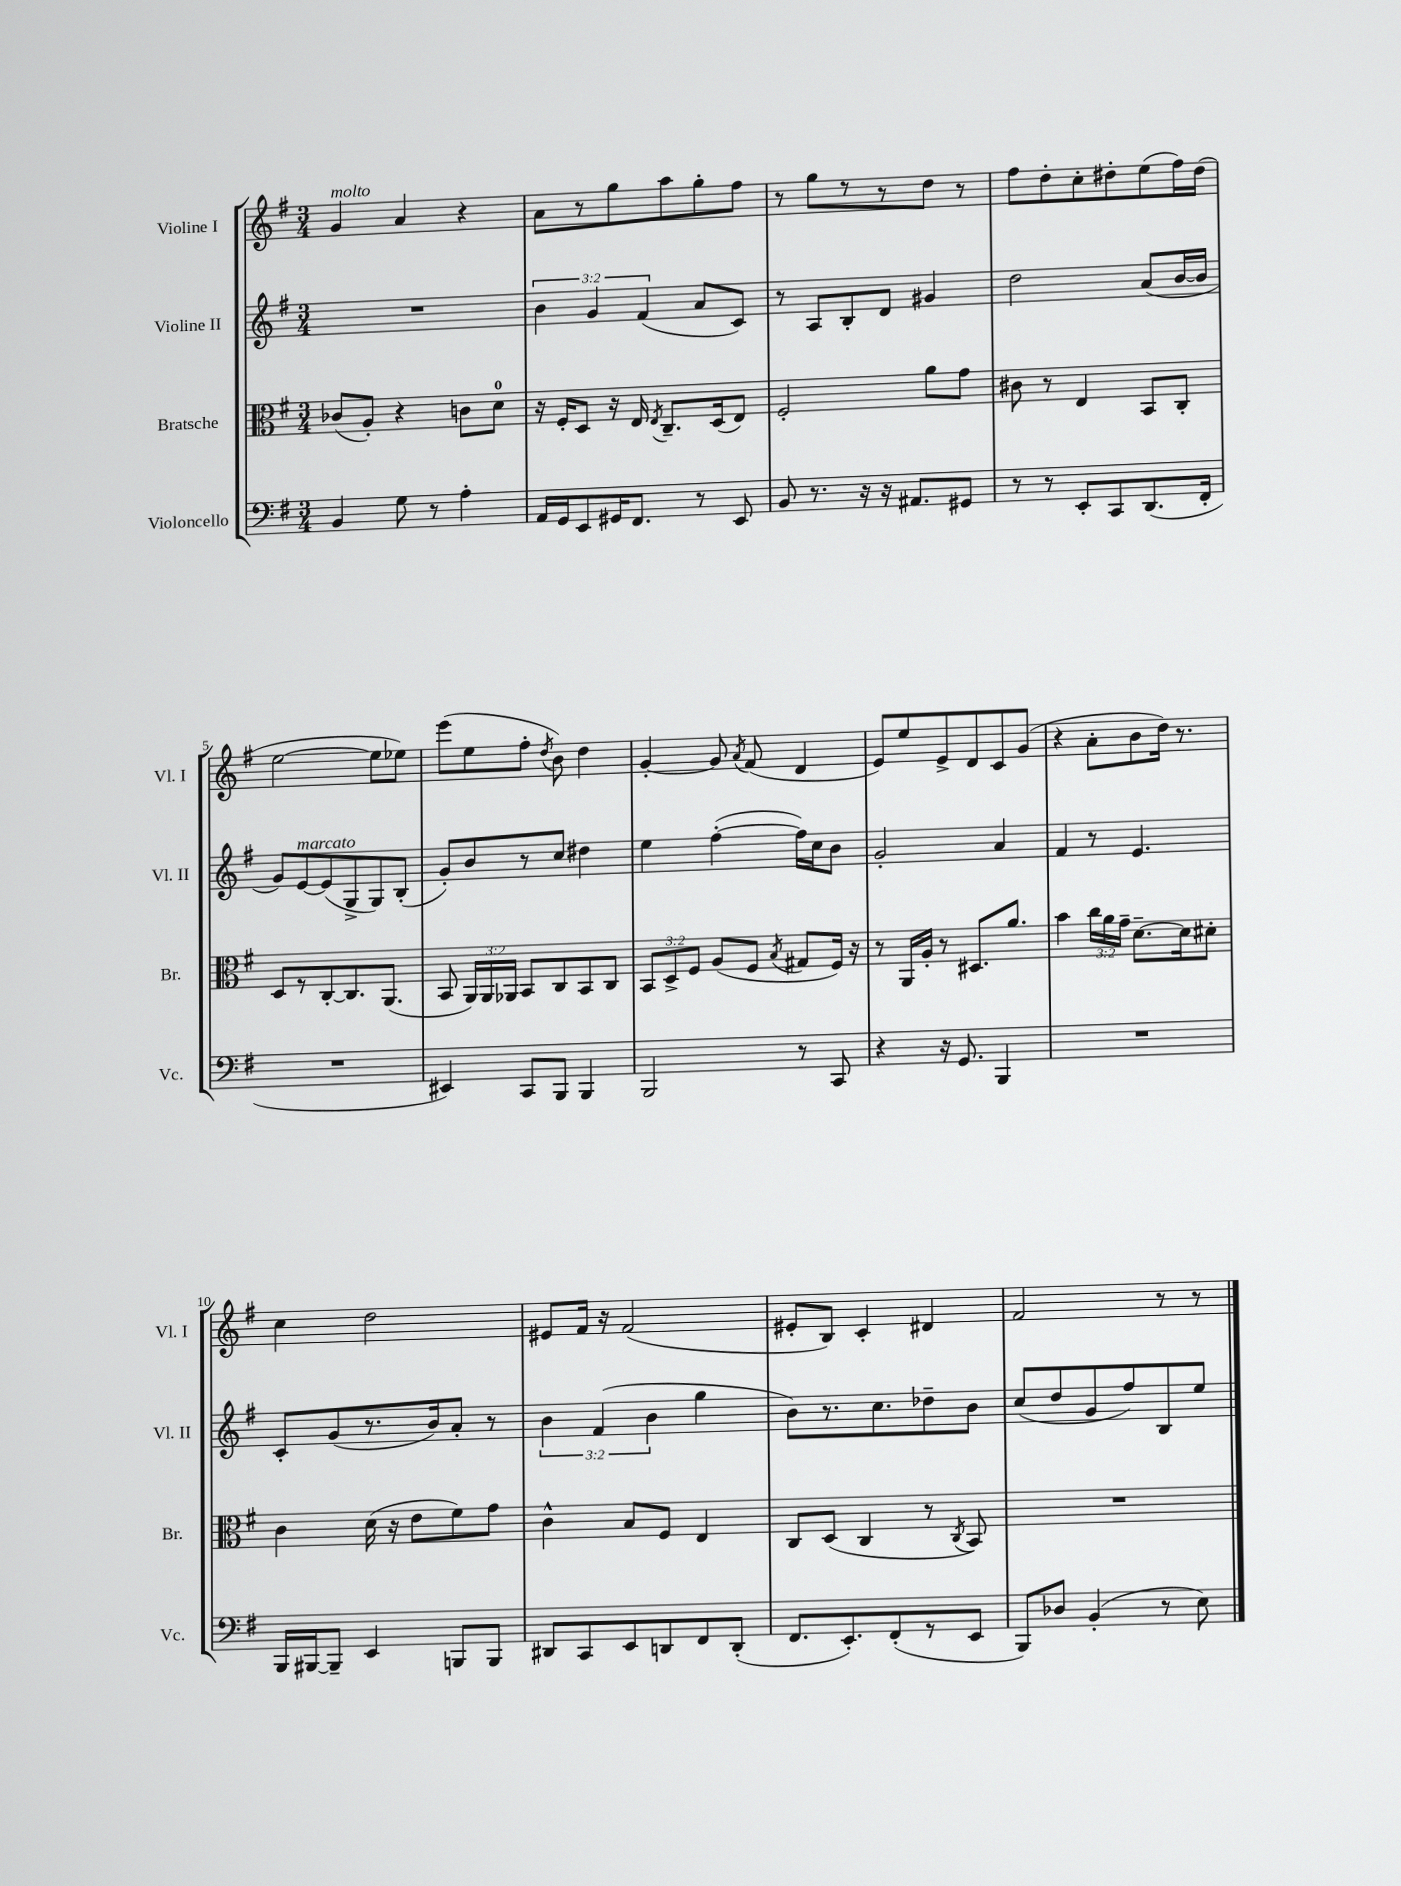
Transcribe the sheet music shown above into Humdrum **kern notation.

**kern	**kern	**kern	**kern
*part4	*part3	*part2	*part1
*staff4	*staff3	*staff2	*staff1
*I"Violoncello	*I"Bratsche	*I"Violine II	*I"Violine I
*I'Vc.	*I'Br.	*I'Vl. II	*I'Vl. I
*clefF4	*clefC3	*clefG2	*clefG2
*k[f#]	*k[f#]	*k[f#]	*k[f#]
*M3/4	*M3/4	*M3/4	*M3/4
=1	=1	=1	=1
!	!	!	!LO:TX:a:i:t=molto
4BB/	(8c-X/L	2.r	4g/
.	8A'/J)	.	.
8G\	4r	.	4a/
8r	.	.	.
4A'\	8cn\L	.	4r
.	8d\J	.	.
=2	=2	=2	=2
16AA/LL	16r	6b\	8a\L
16GG/J	16F#'/KL	.	.
8EE/	8D/J	.	8r
.	.	6g/	.
16GG#X/K	16r	.	8gg\
8.FF#/J	16E/	.	.
.	.	(6f#/	.
.	8qE/	.	.
.	8.C~/L	.	8aa\
8r	.	8a/L	8gg'\
.	(16D/k	.	.
8EE/	8E/J)	8c/J)	8ff#\J
=3	=3	=3	=3
8BB/	2F#'/	8r	8r
8.r	.	8A/L	8gg\L
.	.	8B'/	8r
16r	.	.	.
16r	.	8d/J	8r
8.AA#X/L	.	.	.
.	8a\L	4g#X/	8dd\J
8GG#X/J	8g\J	.	8r
=4	=4	=4	=4
8r	8c#X\	2dd\	8ff#\L
8r	8r	.	8dd'\
8EE'/L	4E/	.	8cc'\
8CC/	.	.	8dd#X'\
(8.DD/	8BB/L	(8a/L	(8ee\
.	8C'/J	[16b/L	16ff#\L)
16FF#'/Jk	.	16b/JJ]	(16dd#\JJ
!!LO:LB:g=z
=5	=5	=5	=5
2.r	8D/L	8g/L)	[2ee\
!	!	!LO:TX:a:i:t=marcato	!
.	8r	[8e/	.
.	[8C'/	(8e/]	.
.	8.C/]	8G^/	.
.	.	8G/)	8ee\L]
.	(8.AA/J	.	.
.	.	(8B'/J	8ee-X\J)
=6	=6	=6	=6
4EE#X/)	8BB/	8g'/L)	(8eee\L
.	24AA/LL)	8b/	8ee\
.	24AA/	.	.
.	24AA-X/JJ	.	.
8CC/L	8BB/L	8r	8ff#'\J
.	.	.	8qdd/
8BBB/J	8C/	8cc/J	8b\)
4BBB/	8BB/	4dd#X\	4dd\
.	8C/J	.	.
=7	=7	=7	=7
2BBB/	12BB/L	4ee\	[4g'/
.	12D^/	.	.
.	12F#/J	.	.
.	(8A/L	([4ff#'\	8g/]
.	.	.	8qa/
.	8F#/J	.	(8f#/
.	8qB/	.	.
8r	8G#X/L	16ff#\LL])	4d/
.	.	16cc\J	.
8CC/	16F#/Jk)	8b\J	.
.	16r	.	.
=8	=8	=8	=8
4r	8r	2g'/	8e/L)
.	16AA/LL	.	8ee/
.	16A'/JJ	.	.
16r	8r	.	8e^/
8.GG/	.	.	.
.	8.D#X/L	.	8d/
4BBB/	.	4a/	8c/
.	8.a/J	.	.
.	.	.	(8g/J
=9	=9	=9	=9
2.r	4b\	4f#/	4r
.	24cc\LL	8r	8a'\L
.	24a\	.	.
.	24g~\JJ	.	.
.	[8.d~\L	4.e/	8b\
.	.	.	16dd\Jk)
.	16d\k]	.	8.r
.	8d#X'\J	.	.
!!LO:LB:g=z
=10	=10	=10	=10
16BBB/LL	4c\	8c'/L	4cc\
[16BBB#X/J	.	.	.
8BBB#~/J]	.	(8g/	.
4EE/	(16d\	8.r	2dd\
.	16r	.	.
.	8e\L	.	.
.	.	16b/k)	.
8BBBn/L	8f#\)	8a'/J	.
8BBB/J	8g\J	8r	.
=11	=11	=11	=11
8DD#X/L	4c^^\	6b\	8e#X/L
8CC/	.	.	16f#/Jk
.	.	(6f#/	.
.	.	.	16r
8EE/	8B/L	.	(2f#/
.	.	6b\	.
8DDn/	8F#/J	.	.
8FF#/	4E/	4gg\	.
(8DD'/J	.	.	.
=12	=12	=12	=12
8.FF#/L	8C/L	8b\L)	8e#X'/L
.	(8D/J	8.r	8B/J)
8.EE'/)	.	.	.
.	4C/	.	4c'/
.	.	8.cc\	.
(8FF#'/	.	.	.
8r	8r	8dd-X~\	4d#X/
.	8qC/	.	.
8EE/J	8BB/)	8b\J	.
=13	=13	=13	=13
8BBB/L)	2.r	(8cc/L	2f#/
8D-X/J	.	8dd/	.
(4BB'/	.	8g/	.
.	.	8ff#/)	.
8r	.	8B/	8r
8E\)	.	8ee/J	8r
==	==	==	==
*-	*-	*-	*-
